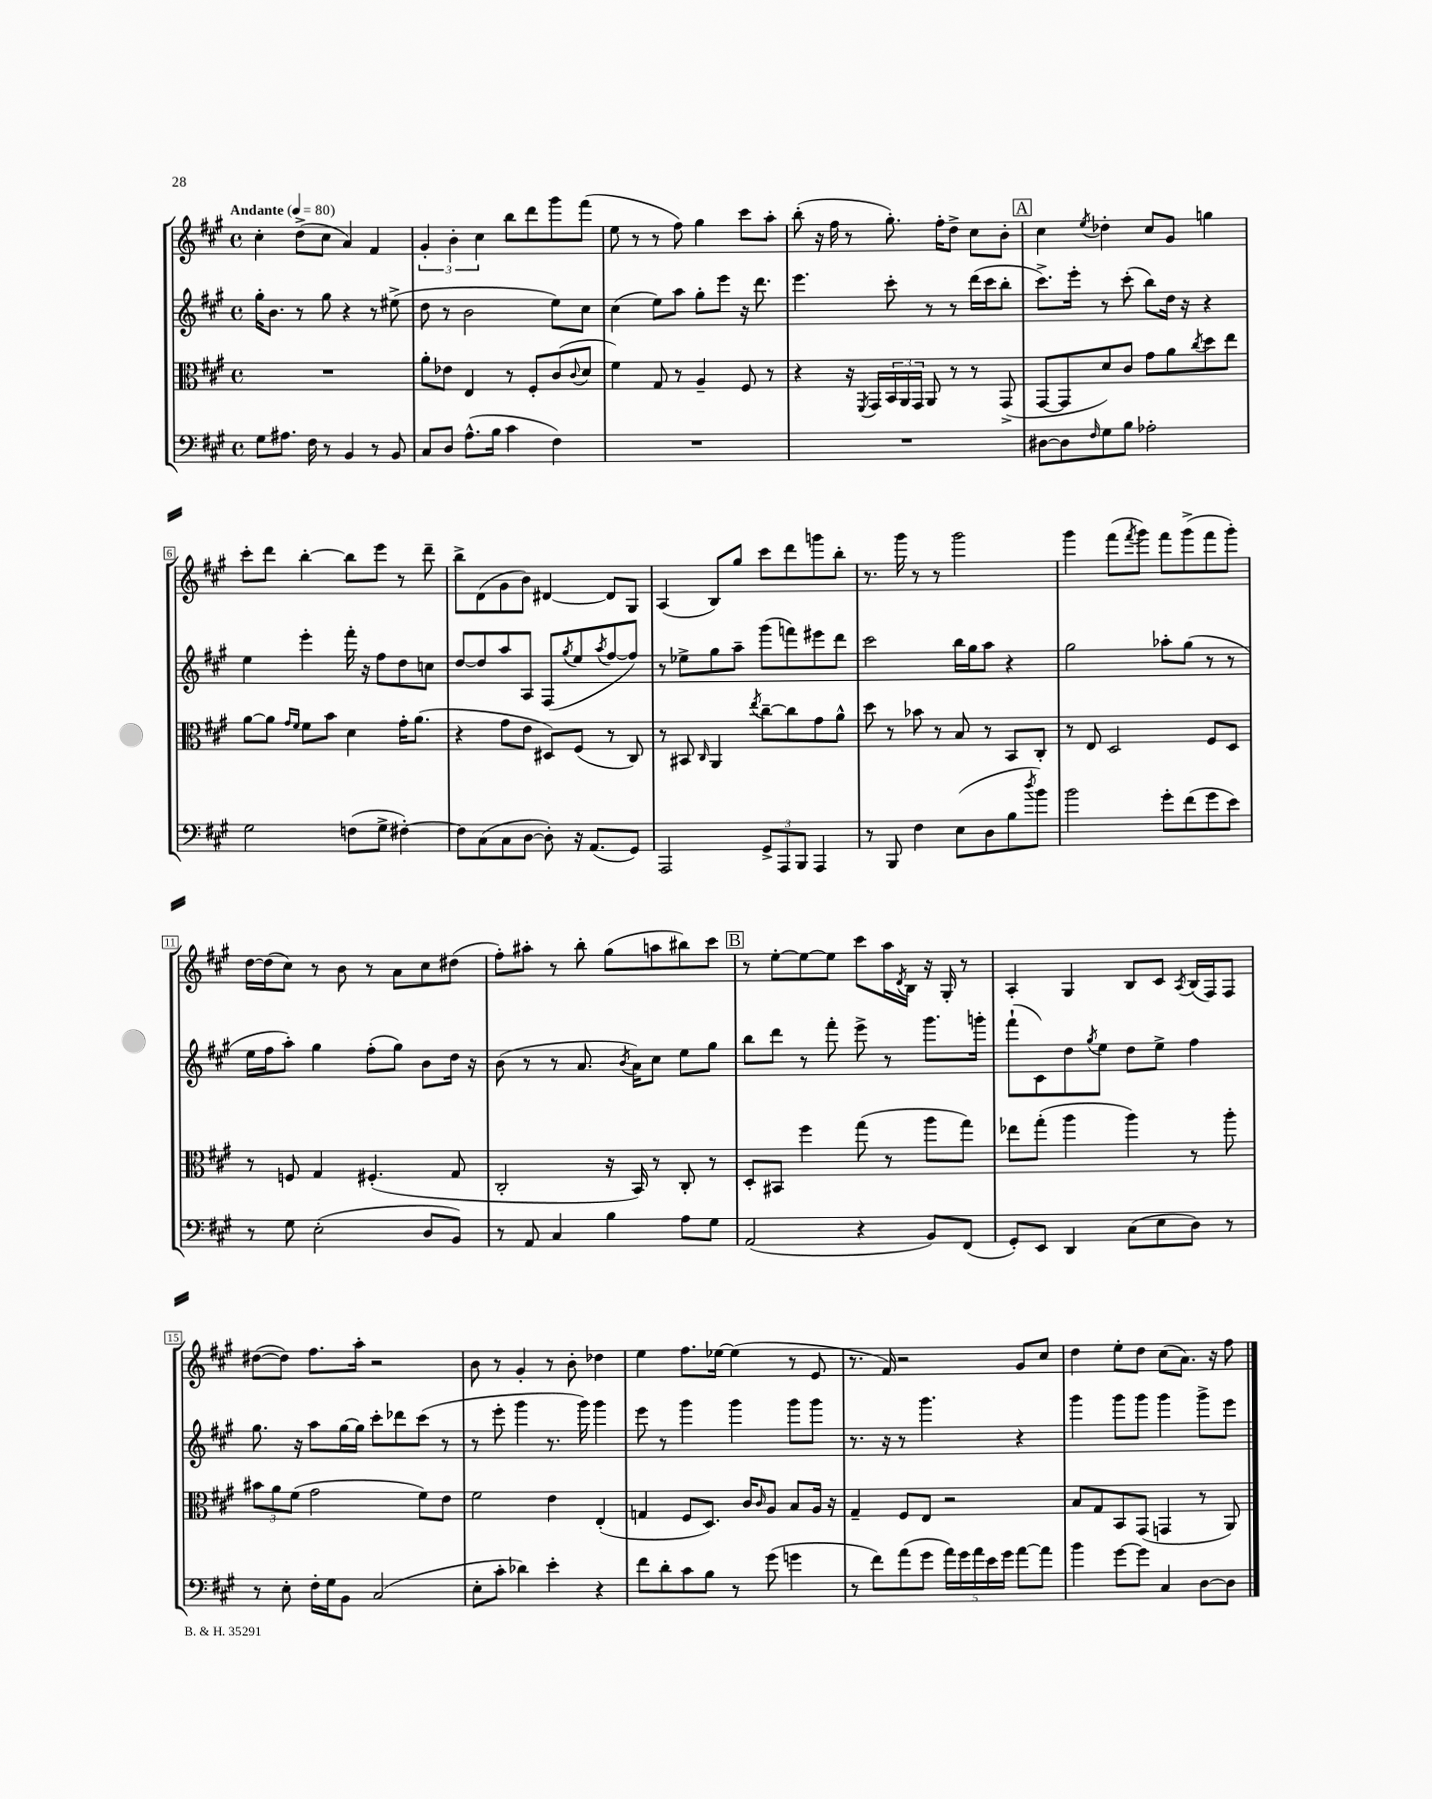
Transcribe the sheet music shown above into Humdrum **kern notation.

**kern	**kern	**kern	**kern
*staff4	*staff3	*staff2	*staff1
*clefF4	*clefC3	*clefG2	*clefG2
*k[f#c#g#]	*k[f#c#g#]	*k[f#c#g#]	*k[f#c#g#]
*M4/4	*M4/4	*M4/4	*M4/4
*met(c)	*met(c)	*met(c)	*met(c)
*MM80	*MM80	*MM80	*MM80
8G#	1r	16gg#'	4cc#'
.	.	8.b	.
8.A#	.	.	.
.	.	8r	(8dd^
16F#	.	.	.
8r	.	8gg#	8cc#
4BB	.	4r	4a)
8r	.	8r	4f#
8BB	.	(8ee#^	.
=	=	=	=
8C#	8a'	8dd	6g#'
8D	8e-	8r	.
.	.	.	6b'
(8.A^^	4E	2b	.
.	.	.	6cc#
16B	.	.	.
4c#	8r	.	8bb
.	8F#'	.	8ddd
4F#)	(8c#	8ee)	8ggg#
.	8qqc#	.	.
.	8d	8cc#	(8fff#
=	=	=	=
1r	4f#)	(4cc#	8ee
.	.	.	8r
.	8G#	8ee)	8r
.	8r	8aa	8ff#)
.	4A~	8gg#'	4gg#
.	.	8eee	.
.	8F#	16r	8ccc#
.	.	8.ddd	.
.	8r	.	8aa'
=	=	=	=
1r	4r	4.eee	(8bb'
.	.	.	16r
.	.	.	16ff#
.	16r	.	8r
.	8qFF#	.	.
.	16GG#	.	.
.	24BB	8ccc#'	8.gg#')
.	24AA	.	.
.	24GG#	.	.
.	8AA	8r	.
.	.	.	16ff#'
.	8r	8r	8dd^
.	8r	(16ddd	8cc#
.	.	16ccc#	.
.	(8GG#^	8bb'	8b'
=	=	=	=
[8D#	[8GG#	8.ccc#^)	4cc#
8D#]	8GG#]	.	.
.	.	16eee'	.
16qqF#	.	.	8qee
8G#	8d)	8r	4dd-'
8B	8c#	(8ccc#'	.
2A-'	8g#	8bb)	8cc#
.	8a	16dd	8g#
.	.	16r	.
.	8qcc#	.	.
.	8dd	4r	4gg
.	8ee	.	.
=	=	=	=
2G#	[8a	4ee	8ccc#'
.	8a]	.	8ddd
.	16qqg#	.	.
.	16qqf#	.	.
.	8f#	4eee'	[4bb'
.	8b	.	.
(8F	4d	16fff#'	8bb]
.	.	16r	.
8G#^	.	8ff#	8eee
[4F#')	16g#'	8dd	8r
.	(8.a	.	.
.	.	8cc	8ddd~
=	=	=	=
8F#]	4r	[8dd	8bb^
(8C#	.	8dd]	(8d
8C#	8g#	8aa	8g#
[8D	8e	8A	8b)
8D'])	8D#)	(8F#	[4d#
.	.	8qgg#	.
16r	(8F#	8ee	.
(8.AA	.	.	.
.	.	8qaa	.
.	8r	[8ff#	8d#]
8GG#)	8C#)	8ff#])	8G#
=	=	=	=
2AAA	8r	8r	(4A
.	8BB#	8ee-^	.
.	16qqC#	.	.
.	4AA	8gg#	8B)
.	.	8aa~	8gg#
.	8qee	.	.
12GG#^	[8cc#~	(8ggg#	8ccc#
12AAA	.	.	.
.	8cc#]	8fff)	8ddd
12BBB	.	.	.
4AAA	8g#	8eee#	8ggg
.	8a^^	8ddd	8bb'
=	=	=	=
8r	8dd	2ccc#	8.r
8BBB	8r	.	.
.	.	.	16ggg#
4F#	8b-	.	8r
.	8r	.	8r
(8E	8B	16bb	2ggg#
.	.	16gg#	.
8D	8r	8aa	.
8B	8BB	4r	.
8qdd	.	.	.
8b)	8C#'	.	.
=	=	=	=
2b	8r	2gg#	4ggg#
.	8E	.	.
.	2D	.	(8fff#
.	.	.	8qfff#
.	.	.	8ggg#)
8g#'	.	8aa-'	8fff#
(8f#	.	(8gg#	(8ggg#^
8g#	8F#	8r	8fff#
8e)	8D	8r	8ggg#')
=	=	=	=
8r	8r	16ee	[16dd
.	.	16ff#	(16dd]
8G#	8F	8aa')	8cc#)
(2E'	4G#	4gg#	8r
.	.	.	8b
.	(4.F#'	(8ff#'	8r
.	.	8gg#)	8a
8D	.	8b	8cc#
8BB)	8G#	16dd	(8dd#
.	.	16r	.
=	=	=	=
8r	2C#'	(8b	8ff#')
8AA	.	8r	8aa#'
4C#	.	8r	8r
.	.	8.a	8bb'
4B	16r	.	(8gg#
.	.	8qb	.
.	16BB)	16a)	.
.	8r	8cc#	8aa
8A	8C#'	8ee	8bb#)
8G#	8r	8gg#	8ccc#
=	=	=	=
(2AA	8D'	8bb	8r
.	8BB#	8ddd	[8ee'
.	4ff#	8r	8ee_
.	.	8fff#'	8ee]
4r	(8gg#	8eee^	8ccc#
.	8r	8r	16aa
.	.	.	8qd
.	.	.	16B
8BB)	8aa	8.ggg#	16r
.	.	.	16G#'
(8FF#	8gg#)	.	8r
.	.	16ggg'	.
=	=	=	=
8GG#')	8ee-	(8fff#`	4A'
8EE	(8gg#'	8c#)	.
4DD	4aa	8dd	4G#
.	.	8qgg#	.
.	.	8ee	.
(8C#	4aa)	8dd	8B
8E	.	8ee^	8c#
.	.	.	8qA
8D)	8r	4ff#	(16B
.	.	.	16F#)
8r	8aa'	.	8F#
=	=	=	=
8r	12b#	8.gg#	([8dd#
.	12a	.	.
8E'	.	.	8dd#])
.	(12f#	.	.
.	.	16r	.
16F#'	2g#	8aa	8.ff#
16G#	.	.	.
8BB	.	[16gg#	.
.	.	16gg#]	16aa'
(2C#	.	8ccc#'	2r
.	.	8ddd-	.
.	8f#)	(8ccc#	.
.	8e	8r	.
=	=	=	=
8E'	2f#	8r	8b
8c#'	.	8eee'	8r
4d-)	.	4ggg#	4g#'
4e'	4e	8.r	8r
.	.	.	8b'
.	.	16ggg#)	.
4r	(4E'	4ggg#	4dd-
=	=	=	=
8f#	4G	8eee	4ee
8d'	.	8r	.
8c#	8F#	4ggg#	8.ff#
8B	8.D)	.	.
.	.	.	[16ee-
8r	.	4ggg#	(4ee-]
.	16c#	.	.
.	16qqc#	.	.
(8g#	8A	.	.
4g	8B	8ggg#	8r
.	16A	8ggg#	8e
.	16r	.	.
=	=	=	=
8r	4G#~	8.r	8.r
8f#)	.	.	.
.	.	16r	16f#)
(8a	8F#	8r	2r
8g#	8E	4.ggg#	.
20a)	2r	.	.
20g#	.	.	.
20a	.	.	.
20e	.	.	.
20g#	.	.	.
[8a	.	4r	8g#
8a]	.	.	8cc#
=	=	=	=
4b	8B	4ggg#	4dd
.	8G#	.	.
[8g#	8BB	8ggg#	8ee'
8g#]	(8GG#	8ggg#	8dd
4C#	4GG	4ggg#	(8cc#
.	.	.	8.a)
[8D	8r	8ggg#^	.
.	.	.	16r
8D]	8AA)	8eee	8ff#
==	==	==	==
*-	*-	*-	*-
